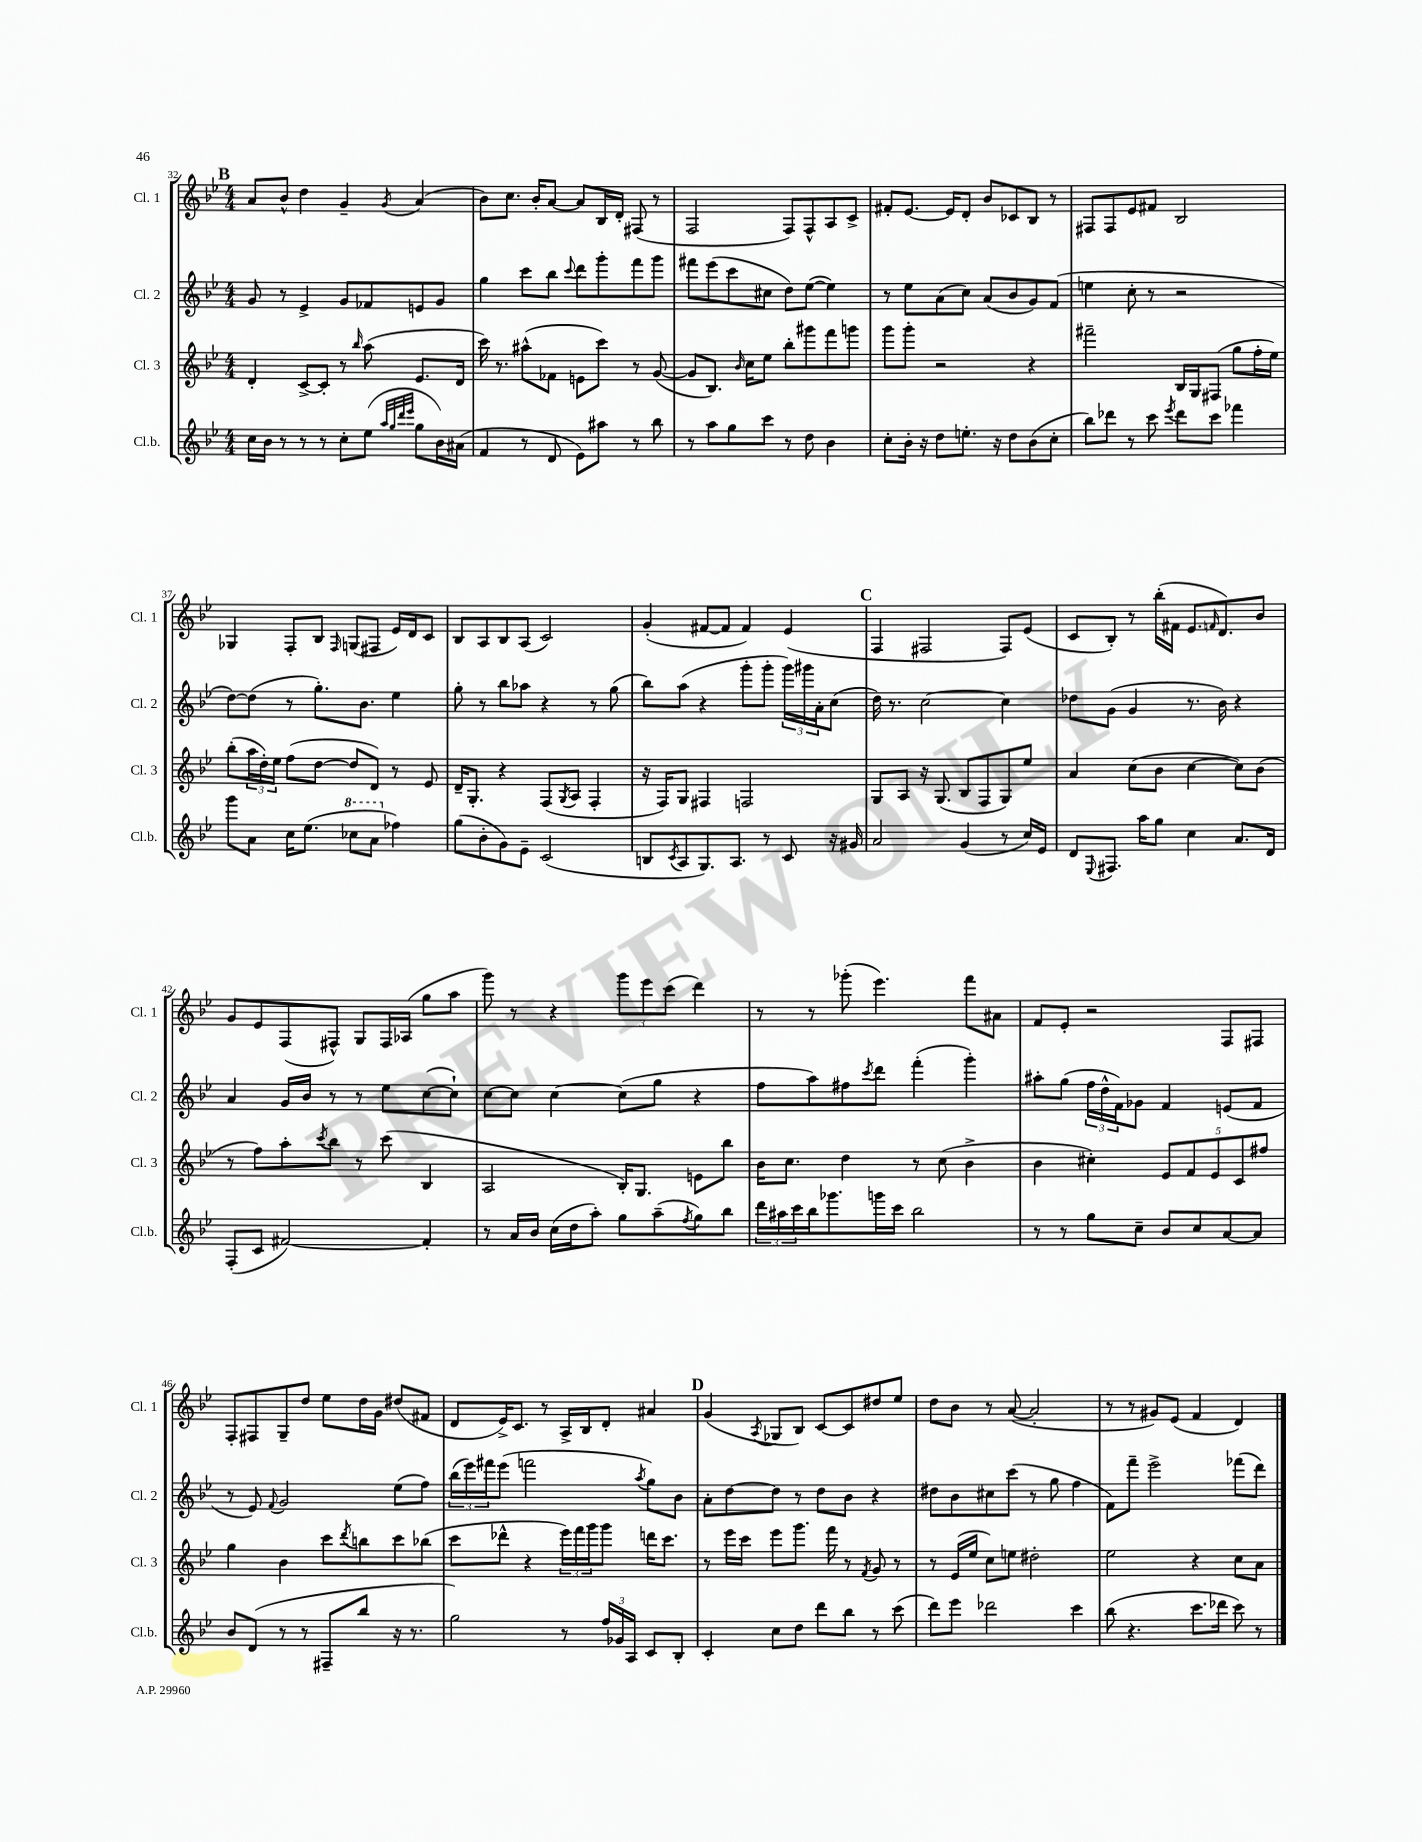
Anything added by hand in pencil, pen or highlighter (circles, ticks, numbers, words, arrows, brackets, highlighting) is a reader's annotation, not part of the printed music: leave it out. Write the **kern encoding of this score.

**kern	**kern	**kern	**kern
*part4	*part3	*part2	*part1
*staff4	*staff3	*staff2	*staff1
*I"Cl.b.	*I"Cl. 3	*I"Cl. 2	*I"Cl. 1
*I'Cl.b.	*I'Cl. 3	*I'Cl. 2	*I'Cl. 1
*clefG2	*clefG2	*clefG2	*clefG2
*k[b-e-]	*k[b-e-]	*k[b-e-]	*k[b-e-]
*M4/4	*M4/4	*M4/4	*M4/4
!!LO:REH:place=s1:t=B
=32	=32	=32	=32
16cc\LL	4d'/	8g/	8a/L
16b-\JJ	.	.	.
8r	.	8r	8b-^^/J
8r	[8c^/L	4e-^/	4dd\
8r	8c'/J]	.	.
8cc'\L	8r	8g/L	4g~/
.	16qqbb-/	.	.
(8ee-\J	(8aa\	8f-X/	.
32qqaa/LLL	.	.	.
32qqgg/	.	.	.
32qqddd/	.	.	.
32qqeee-/JJJ	.	.	8qg/
8gg\L	8.e-/L	8en/	(4a/
16b-\L)	.	8g/J	.
(16a#X\JJ	16d/Jk	.	.
=33	=33	=33	=33
4f/	16ccc\)	4gg\	8b-\L)
.	8.r	.	.
.	.	.	8.cc\J
8r	(8aa#X^^\L	8ccc\L	.
.	.	.	16b-'/KL
8d/	8f-X\J	8bb-\J	[8a/J
.	.	8qqccc/	.
8e-\L)	8en\L	8ddd\L	8a/L]
8aa#X\J	8ccc\J)	8ggg'\	16B-/L
.	.	.	16d'/JJ
8r	8r	8fff\	(8F#X/
8bb-\	([8g/	8ggg\J	8r
=34	=34	=34	=34
8r	8g/L]	8fff#X\L	2F/
8aa\L	8.B-/J)	(8eee-\	.
8gg\	.	8ccc\	.
.	16qqb-/	.	.
.	16cc\KL	.	.
8ccc\J	8ee-\J	8cc#X\J	.
8r	8bb-'\L	8dd\L)	8F/L)
8dd\	8ggg#X\	([8ee-\J	8F^^/
4b-\	8fff\	4ee-\])	8A/
.	8gggn\J	.	8c^/J
=35	=35	=35	=35
8cc'\L	8ggg\L	8r	8f#X'/L
16b-'\Jk	8ggg'\J	8ee-\L	[8.e-/J
16r	.	.	.
8dd\L	2r	(8a\	.
.	.	.	16e-/KL]
8.een'\J	.	8cc\J)	8d'/J
.	.	(8a/L	8b-/L
16r	.	.	.
8dd\L	.	8b-/	8c-X/
(8b-\	4r	8g/)	8B-/J
8cc'\J	.	(8f/J	8r
=36	=36	=36	=36
8bb-\L)	2fff#X~\	4een\	8F#X/L
8ddd-X\J	.	.	8F#/
8r	.	8cc'\	8e-/
8ccc\	.	8r	8f#X/J
8qeee-/	.	.	.
8ddd-\L	16B-/LL	2r	2B-/
.	16G/J	.	.
8ccc\J	(8F#X/J	.	.
4fff-X\	8gg\L	.	.
.	16ff'\L	.	.
.	16ee-\JJ)	.	.
!!LO:LB:g=z
=37	=37	=37	=37
8ggg\L	(8bb-'\L	[8dd\L)	4G-X/
8a\J	24aa\L	(8dd\J]	.
.	24dd'\)	.	.
.	24ee-\JJ	.	.
16cc\KL	(8ff\L	8r	8F'/L
(8.ee-\J	.	.	.
.	[8dd\J	8.gg'\L)	8B-/J
.	.	.	16qqF/
*8va	*	*	*
8ccc-X\L	8dd/L]	.	(8Gn/L
.	.	8.b-\J	.
8aa\J	8d/J)	.	8F#X/J
*X8va	*	*	*
4ff-X\)	8r	4ee-\	16e-/LL)
.	.	.	16d/J
.	8e-/	.	8c/J
=38	=38	=38	=38
(8gg\L	16d~/KL	8gg'\	8B-/L
.	8.G'/J	.	.
8b-'\	.	8r	8A/
8g\)	4r	8bb-\L	8B-/
8e-~\J	.	8aa-X\J	(8A/J
(2c/	(8F/L	4r	2c/)
.	8qG/	.	.
.	8A/J	.	.
.	4F'/	8r	.
.	.	(8gg\	.
=39	=39	=39	=39
8Bn/L	16r	8bb-\L)	(4g'/
.	16F/KL)	.	.
8qc/	.	.	.
8A/	8G/J	(8aa\J	.
8.G/)	4F#X/	4r	[8f#X/L
.	.	.	8f#/J]
8.A/J	.	.	.
.	2Fn/	8ggg'\L	4f#/)
8r	.	8ggg'\J	.
8c/	.	24ggg\LL)	(4e-/
.	.	24ggg#X\	.
.	.	24a'\J	.
16r	.	(8cc\J	.
16g#X/	.	.	.
!!LO:REH:place=s1:t=C
=40	=40	=40	=40
2a/	8G/L	16dd\)	4F/
.	.	8.r	.
.	8A/J	.	.
.	16r	[2cc\	2F#X/
.	(8.G/	.	.
(4g/	8B-/L	.	.
.	8F/	.	.
8r	8G/)	4cc\]	8F#/L)
16cc/LL)	8ee-/J	.	(8e-/J
16e-/JJ	.	.	.
=41	=41	=41	=41
8d/L	4a/	8dd-X\L	8c/L
8qqE-/	.	.	.
8.F#X/J	.	(8g\J	8B-'/J)
.	(8cc\L	4g/	8r
16aa\KL	.	.	.
8gg\J	8b-\J	.	(16bb-'\LL
.	.	.	16f#X\JJ
4cc\	[4cc\	8.r	8.e-/L
.	.	.	16qqfn/
.	.	16b-\)	8.d/)
8.a/L	8cc\L])	4r	.
.	(8b-\J	.	8b-/J
16d/Jk	.	.	.
!!LO:LB:g=z
=42	=42	=42	=42
(8F'/L	8r	4a/	8g/L
8c/J	8ff\L)	.	8e-/
[2f#X/)	8aa'\	16g/LL	(8F/
.	.	16b-/JJ	.
.	8qccc/	.	.
.	8bb-\J	8r	8F#X^^/J)
.	8r	8r	8G/L
.	(8ccc\	8ee-\L	16F#/L
.	.	.	(16A-X/JJ
4f#'/]	4B-/	([8cc\	8gg\L
.	.	8cc`\J])	8aa\J
=43	=43	=43	=43
8r	2A/	[8cc\L	8ggg\)
16a/LL	.	8cc\J]	8r
16b-/JJ	.	.	.
(16cc\LL	.	[4cc\	4r
16dd\J	.	.	.
8aa'\J)	.	.	.
8gg\L	16B-'/KL)	(8cc\L]	12ggg\L
.	8.G/J	.	.
.	.	.	12eee-\
(8aa~\	.	8gg\J	.
.	.	.	(12ccc\J
8qff/	.	.	.
8gg\)	8en\L	4r	4ddd\)
8bb-\J	8bb-\J	.	.
=44	=44	=44	=44
24ddd\LL	16b-\KL	8ff\L	8r
24aa#X\	.	.	.
.	8.cc\J	.	.
24ccc\	.	.	.
16bb-\J	.	8aa\)	8r
8.ggg-X\	.	.	.
.	4dd\	8ff#X\	(8ggg-X'\
.	.	8qccc/	.
16gggn\L	.	8ddd\J	4.eee-\)
16ccc\JJ	.	.	.
2bb-\	8r	(4fff'\	.
.	(8cc\	.	.
.	4b-^\	4ggg'\)	8fff\L
.	.	.	8a#X\J
=45	=45	=45	=45
8r	4b-\	8aa#X'\L	8f/L
8r	.	(8gg\J	8e-'/J
8gg\L	4cc#X'\)	24ff\LL	2r
.	.	24dd^^\	.
.	.	24f\J)	.
8cc~\J	.	8g-X\J	.
8b-/L	10e-/L	4f/	.
.	10f/	.	.
8cc/	.	.	.
.	10e-/	.	.
[8a/	.	(8en/L	8F/L
.	10c/	.	.
8a/J]	.	8f/J	8F#X/J
.	10ff#X/J	.	.
!!LO:LB:g=z
=46	=46	=46	=46
8b-/L	4gg\	8r	8F'/L
(8d/J	.	8e-/)	8F#X/
.	.	8qqf/	.
8r	4b-\	2g/	8G~/
8r	.	.	8dd/J
8F#X~/L	8ccc\L	.	8ee-\L
.	8qddd/	.	.
8bb-/J	8bbn\	.	16dd\L
.	.	.	16g\JJ
16r	8ccc\	(8ee-\L	(8dd#X/L
8.r	.	.	.
.	(8bb-X\J	8ff\J)	8f#X/J
=47	=47	=47	=47
2gg\)	8ccc\L	(24bb-\LL	8d/L
.	.	24eee-\)	.
.	.	24fff#X\J	.
.	8ddd-X^^\J	(8eee-\J	16e-^/K)
.	.	.	8.c/J
.	4r	2fffn\	.
.	.	.	8r
8r	24eee-\LL)	.	16A^/LL
.	24fff\	.	.
.	.	.	16B-/J
.	24ggg\J	.	.
24ff/LL	8ggg\J	.	8d'/J
24g-X/	.	.	.
24A/JJ	.	.	.
.	.	8qaa/	.
8c/L	16dddn\KL	8gg\L)	4a#X/
.	8.ccc\J	.	.
8B-'/J	.	8b-\J	.
!!LO:REH:place=s1:t=D
=48	=48	=48	=48
4c'/	8r	8a'\L	(4g/
.	16eee-\LL	[8dd\	.
.	16ccc\JJ	.	.
.	.	.	8qA/
8cc\L	8eee-\L	8dd\J]	8G-X/L
8dd\J	8.ggg\J	8r	8B-/J)
8ddd\L	.	8dd\L	[8c/L
.	16fff\	.	.
8bb-\J	8r	8b-\J	8c/]
.	8qf/	.	.
8r	8g/	4r	8dd#X/
(8ccc\	8r	.	8ee-/J
=49	=49	=49	=49
8ddd\L)	8r	8dd#X\L	8dd\L
8eee-\J	(16e-/LL	8b-\	8b-\J
.	16ee-/JJ	.	.
2ddd-X\	8cc\L)	8cc#X\	8r
.	8een\J	(8ccc\J	([8a/
.	2dd#X'\	8r	2a'/]
.	.	8gg\	.
4ccc\	.	4ff\	.
=50	=50	=50	=50
(8bb-\	2ee-\	8f\L)	8r
4.r	.	8fff~\J	8r
.	.	2eee-^\	8g#X/L)
.	.	.	(8e-/J
8.ccc\L	4r	.	4f/
16ddd-X\Jk	.	.	.
8ccc\)	8cc\L	(8fff-X\L	4d/)
8r	8a\J	8ddd\J)	.
==	==	==	==
*-	*-	*-	*-
